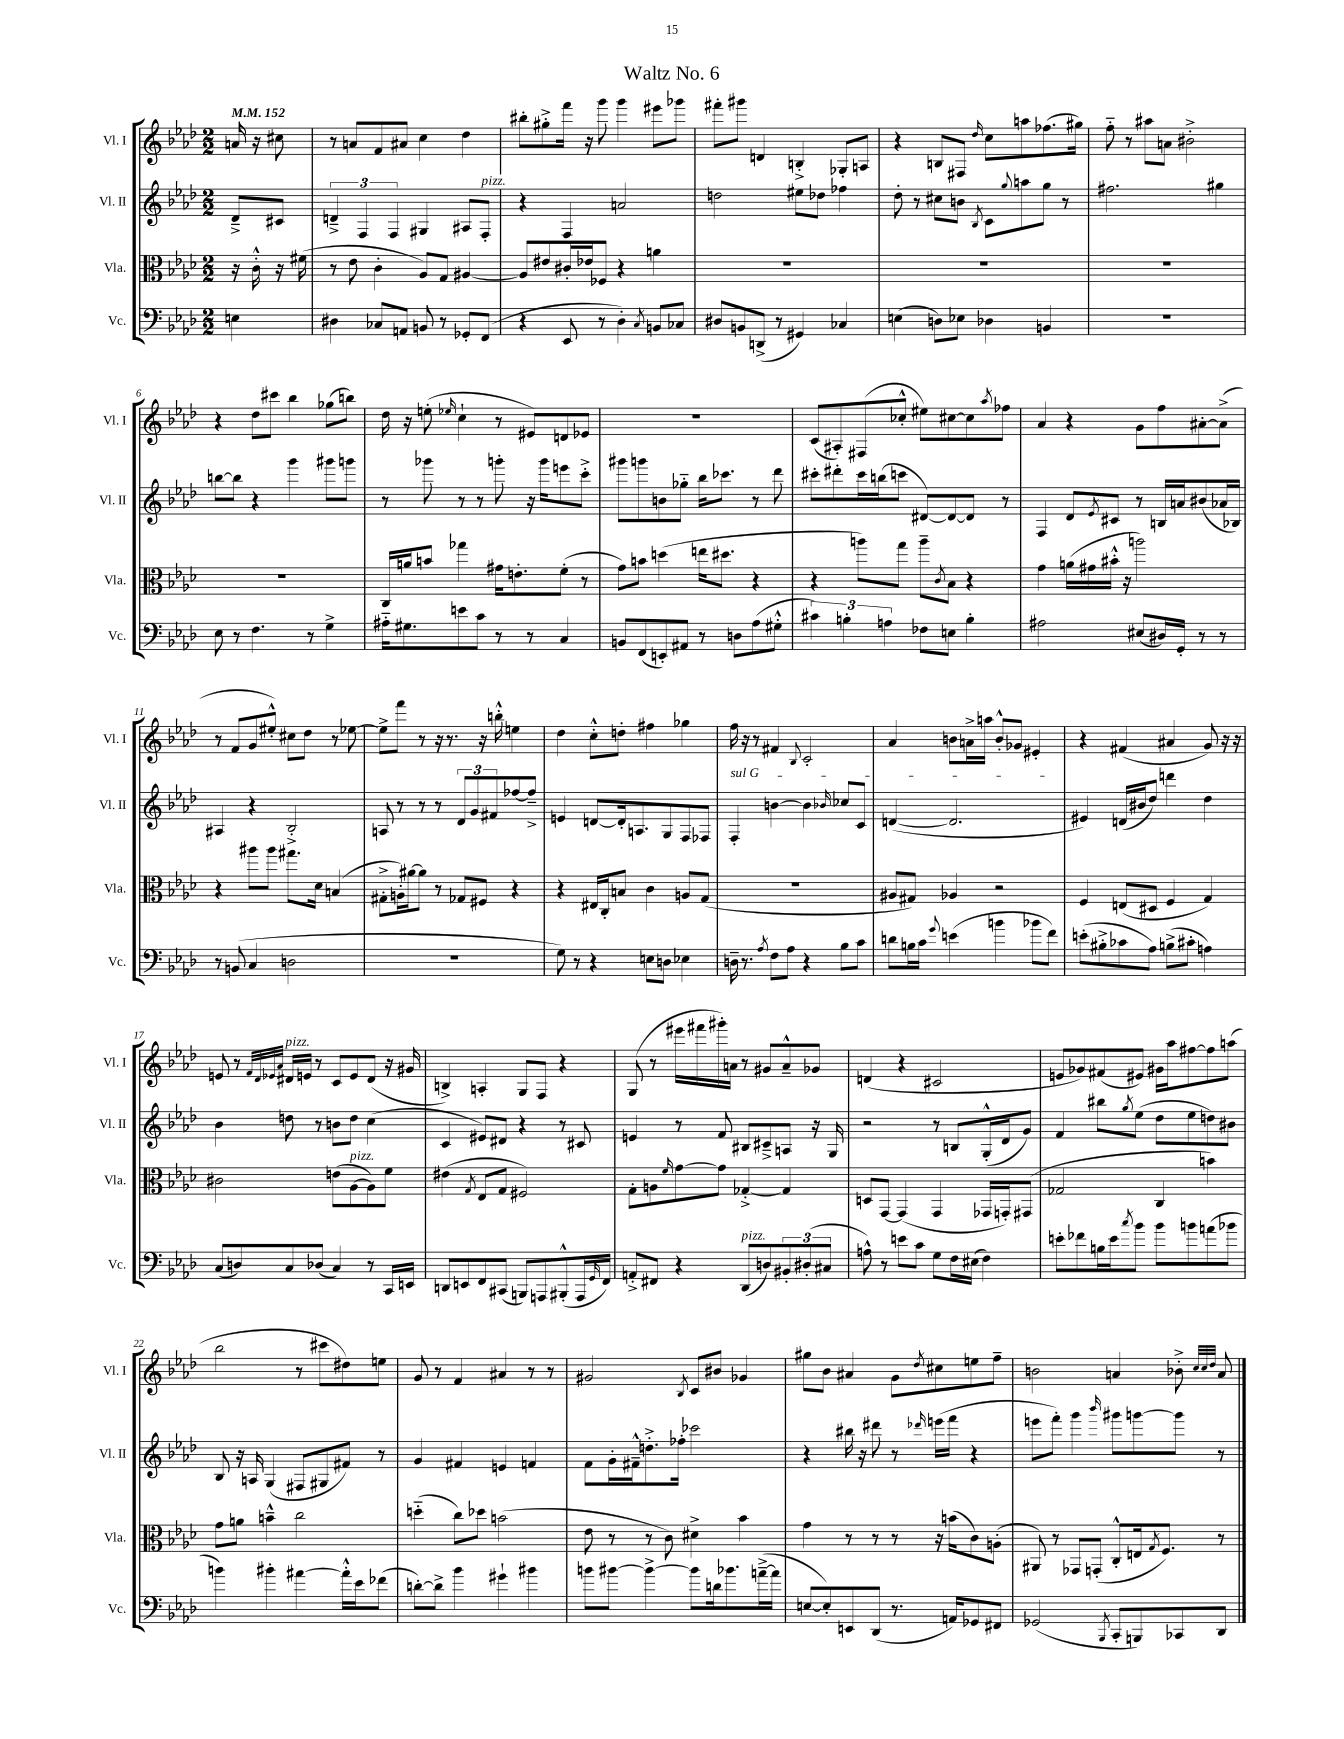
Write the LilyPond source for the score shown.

\header { title = "Waltz No. 6" }
<<
\new StaffGroup <<
\new Staff = "s0" \with { instrumentName = "Vl. I" shortInstrumentName = "Vl. I" } {
    \clef treble \key aes \major \numericTimeSignature \time 2/2 \partial 4 \tempo 4 = 152
    a'16 r16 cis''8 |
    r8 a'8 f'8 ais'8 c''4 des''4 |
    bis''8-. gis''8-.-> f'''16 r16 g'''8 g'''4 eis'''8 ges'''8 |
    fis'''8-. gis'''8 d'4 b4-.-> ges8-. a8 |
    r4 b8 fis8 \grace { des''16 } c''8 a''8 fes''8.( gis''16) |
    f''8-_ r8 ais''8 a'8 bis'2-.-> |
    r4 des''8 cis'''8 bes''4 ges''8( b''8) |
    des''16 r16 e''8-.( \grace { ees''16 } c''4-! r8 eis'8) d'8 ees'8 |
    R1 |
    c'8( ais8-.) fis8( ces''8-.-^ eis''8) cis''8~ cis''8 \acciaccatura { aes''8 } fes''8 |
    aes'4 r4 g'8 f''8 ais'8~-. ais'8->( |
    r8 f'8 g'8 eis''8-.-^) cis''8 des''8 r8 ees''8~ |
    ees''8-> f'''8 r8 r16 r8. r16 b''16-.-^ e''4 |
    des''4 c''8-.-^ d''8-. fis''4 ges''4 |
    f''16 r16 r8 fis'4 \appoggiatura { bes8 } c'2-. |
    aes'4 b'8 a'16-> a''16 b'8-.-^ ges'8 eis'4-. |
    r4 fis'4( ais'4 g'8) r16 r16 |
    e'8 r8 \grace { f'32 des'32 ees'32 aes'32 } dis'16^\markup { \italic "pizz." } e'16 r8 c'8 e'8 dis'8( r16 gis'16 |
    b4->) a4-. g8 f8 r4 |
    g8( r8 eis'''16 fis'''16 gis'''16-.) a'16 r8 gis'8 a'8---^ ges'8 |
    d'4( r4 cis'2 |
    e'8 ges'8) fis'8( eis'8) gis'16 aes''16 fis''8~ fis''8 a''8( |
    bes''2 r8 cis'''8 dis''8) e''8 |
    g'8 r8 f'4 ais'4 r8 r8 |
    gis'2 \acciaccatura { bes8 } c'8 bis'8 ges'4 |
    gis''8 bes'8 ais'4 g'8 \acciaccatura { des''8 } cis''8 e''8 f''8-- |
    b'2 a'4 bes'8-.-> \grace { c''32 c''32 des''32 } a'8 \bar "|." |
}
\new Staff = "s1" \with { instrumentName = "Vl. II" shortInstrumentName = "Vl. II" } {
    \clef treble \key aes \major \numericTimeSignature \time 2/2 \partial 4
    des'8---> cis'8 |
    \tuplet 3/2 { d'4---> f4 f4 } gis4 ais8 f8-.^\markup { \italic "pizz." } |
    r4 f4 a'2 |
    d''2 eis''8 des''8 fes''4 |
    des''8-. r8 cis''8 b'8 \acciaccatura { bes8 } c'8 \appoggiatura { g''8 } a''8 g''8 r8 |
    fis''2. gis''4 |
    b''8~ b''8 r4 g'''4 gis'''8 g'''8 |
    r8 ges'''8 r8 r8 g'''8-. r16 g'''16 e'''8 c'''8-.-> |
    gis'''8 g'''8 b'8 ges''8-_ bes''16 ces'''8. r8 des'''8 |
    cis'''8-. dis'''8-. cis'''16 b''16( c'''8 dis'8~) dis'8~ dis'8 r8 |
    f4 des'8 \acciaccatura { ees'8 } cis'8 r8 b16 a'16 bis'8( aes'16 bes16) |
    ais4 r4 bes2-.-> |
    a8 r8 r8 r8 \tuplet 3/2 { des'8 g'8 fis'8 } fes''8~ fes''8---> |
    e'4 d'8~ d'16-. a8. g8 f8 fes8 |
    \once \override TextSpanner.bound-details.left.text = \markup { \italic "sul G" } f4-.\startTextSpan b'4~ b'4 \grace { bes'16 } ces''8 c'8 |
    d'4~( d'2.\stopTextSpan |
    eis'4) d'16( bis'16 des''8) d'''4 des''4 |
    bes'4 d''8 r8 b'8 d''8 c''4( |
    c'4 eis'8) dis'8 r4 r8 cis'8 |
    e'4 r8 f'8 bis8 cis'8---> a8 r16 g16 |
    r2 r8 b8 g16-.-^( des'16 g'8) |
    f'4 bis''8 \acciaccatura { g''8 } ees''8( des''8 ees''8 d''8) bis'8 |
    bes8 r16 a16 g4( fis8 gis8 fis'8) r8 |
    g'4 fis'4 e'4 f'4 |
    f'8 g'16-. fis'16---^ d''8.-.-> fes''16-. ces'''2 |
    r4 bis''16 r16 dis'''8 r8 \grace { des'''16 } e'''16( f'''16 r4 |
    e'''8 f'''8-.) g'''4 \grace { bes'''16 } gis'''8 g'''8~ g'''8 r8 \bar "|." |
}
\new Staff = "s2" \with { instrumentName = "Vla." shortInstrumentName = "Vla." } {
    \clef alto \key aes \major \numericTimeSignature \time 2/2 \partial 4
    r16 c'16-.-^ r16 fis'16( |
    r8 ees'8 c'4-. aes8) g8 ais4~ |
    ais8 eis'8 cis'16-. ees'16 fes8 r4 a'4 |
    R1 |
    R1 |
    R1 |
    R1 |
    c16 a'16 b'8 ges''4 gis'16 e'8.-. f'8-.( r8 |
    g'8) b'8 d''4( e''16 dis''8. r4 |
    r4 a''8) g''8 a''8-- \acciaccatura { c'8 } bes8 r4 |
    g'4 a'16( gis'16 bis'16-.-^ r16 a''2) |
    r4 ais''8 ais''8 gis''8. des'16 b4( |
    gis8-.-> a16-.) ais'16~ ais'8 r8 ges8 fis8 r4 |
    r4 eis16 c16-. b8 c'4 a8 g8( |
    R1 |
    ais8 gis8) aes4 r2 |
    f4 e8( dis8 f4 g4) |
    cis'2 e'8( aes8~^\markup { \italic "pizz." } aes8) f'8 |
    eis'4( \acciaccatura { g8 } ees8 g8 fis2) |
    g8-. a8 \grace { f'16 } g'8~ g'8 ges4~-.-> ges4 |
    d8 g,8~ g,4( g,4 ges,16 g,16-.) gis,8( |
    ges2 c4 b'4) |
    g'8 a'8 b'4---^ c''2 |
    d''4-_( c''8) des''8 b'2( |
    ees'8 r8 r8 c'8) dis'4-> bes'4 |
    g'4 r8 r8 r8 r16 b'16( c'8) a8-.( |
    ais,8) r8 ges,8 g,8-.( c8-.-^ e16 \acciaccatura { g8 } f8.) r8 \bar "|." |
}
\new Staff = "s3" \with { instrumentName = "Vc." shortInstrumentName = "Vc." } {
    \clef bass \key aes \major \numericTimeSignature \time 2/2 \partial 4
    e4 |
    dis4 ces8 a,8 b,8 r8 ges,8-. f,8( |
    r4 ees,8 r8 des4-.) \acciaccatura { c8 } b,8 ces8 |
    dis8 b,8 d,8->( r8 gis,4) ces4 |
    e4( d8) ees8 des4 b,4 |
    R1 |
    ees8 r8 f4. r8 g4-> |
    ais16-_ gis8. e'8 c'8 r8 r8 c4 |
    b,8 f,8( e,8-.) ais,8 r8 d8 aes8( gis8-.-^ |
    \tuplet 3/2 { cis'4) b4-. a4 } fes8 e8 b4-. |
    ais2 eis8( dis16) g,16-. r8 r8 |
    r8 b,8( c4 d2 |
    R1 |
    g8) r8 r4 e8 d8 ees4 |
    d16-- r8. \acciaccatura { aes8 } f8 aes8 r4 bes8 c'8 |
    d'8 b16 c'16 \appoggiatura { g'8 } e'4( b'4 bes'8 f'8) |
    e'8-.( bis8-.-> ces'8 aes8) b8->( cis'8-. a4) |
    c8( d8) c8 des8( c4) r8 c,16 e,16 |
    d,8 e,8 f,8 cis,8( b,,8) a,,8 bis,,8-.-^( a,,16 \grace { g,16 } f,16) |
    a,8-.-> fis,8 r4 des,8^\markup { \italic "pizz." }( d8) \tuplet 3/2 { bis,8-. dis8-.( cis8 } |
    a8-^) r8 e'8 c'8 g8 f16 eis16( f4) |
    e'8-. fes'8 b16 e'16 \acciaccatura { c''8 } bes'8 bes'8 b'8 a'8( bes'8 |
    b'4) bis'4-. ais'4~ ais'16-.-^ ees'16 fes'8( |
    d'8~-.) d'8-> bes'4 gis'4-! bis'4 |
    b'8 bis'8~ bis'4~-> bis'8 d'16 bes'8. a'16~--->( a'16 |
    e8~ e8-.) e,8 des,8( r8. a,16) ges,8 fis,8 |
    ges,2( \acciaccatura { bes,,8 } c,8-. b,,8) ces,8 des,8 \bar "|." |
}
>>
>>
